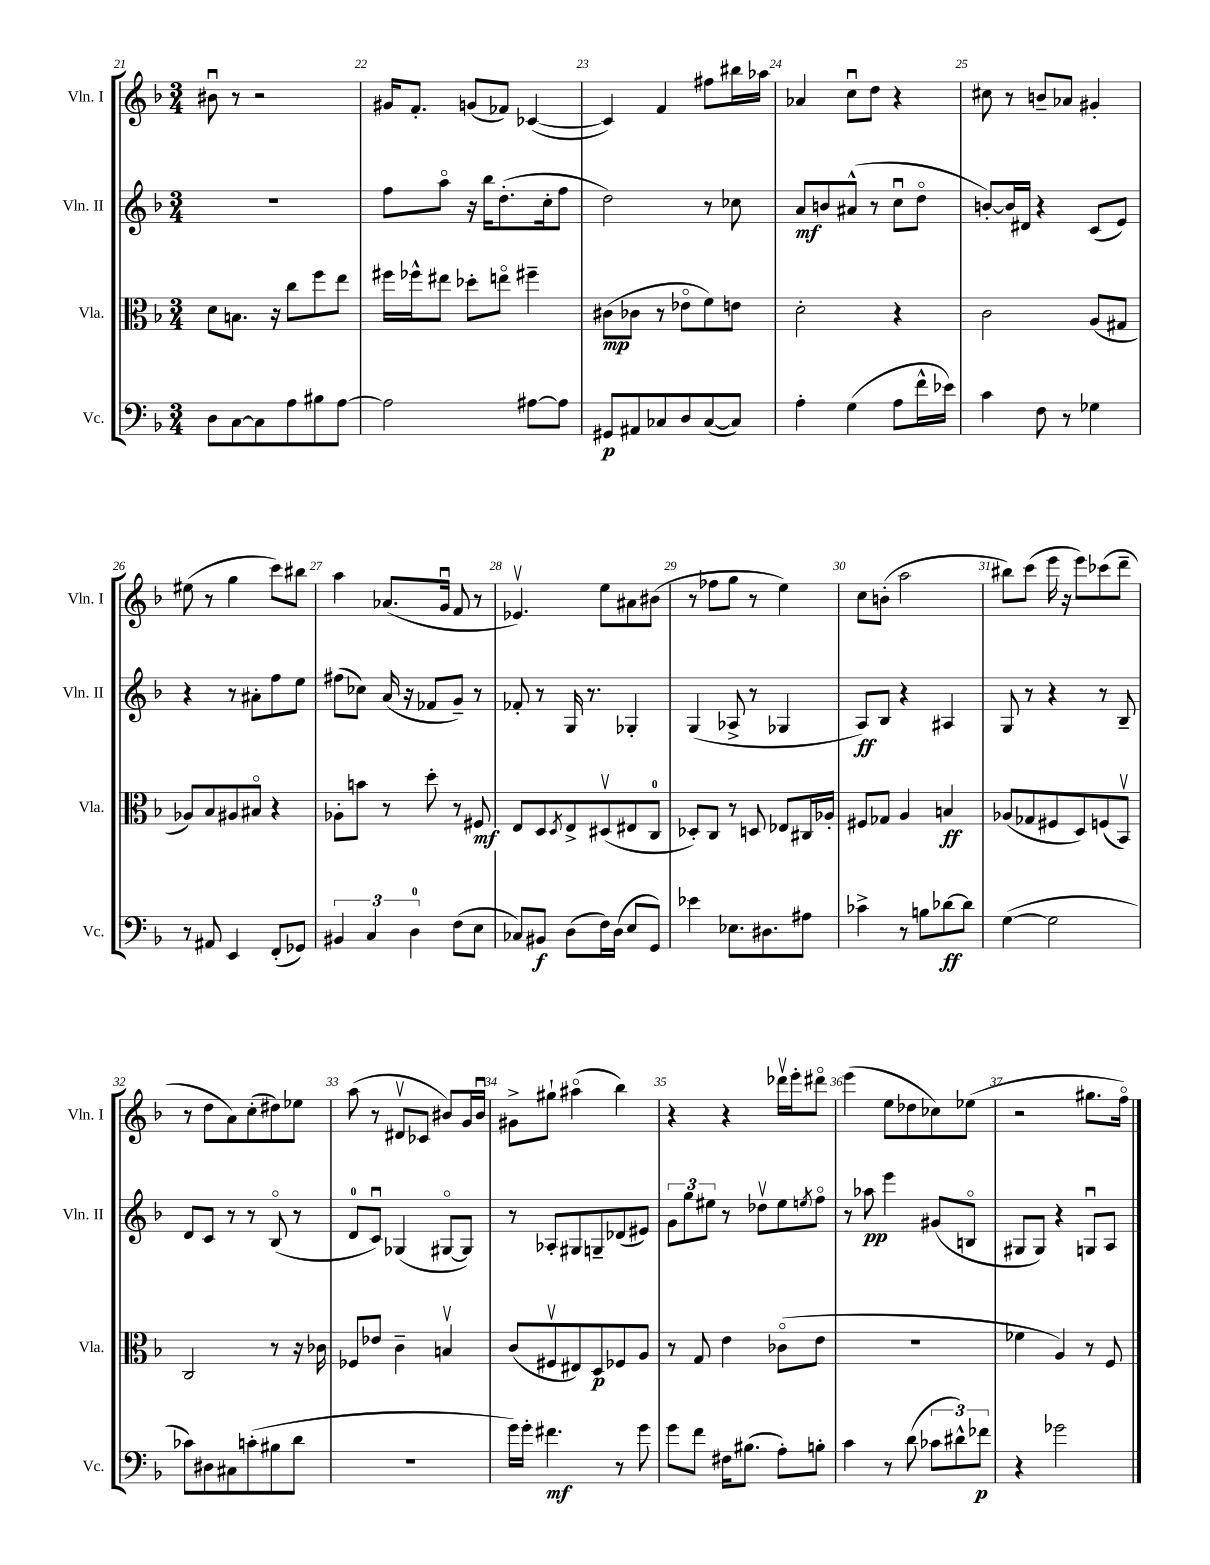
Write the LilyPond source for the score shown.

<<
\new StaffGroup <<
\new Staff = "s0" \with { instrumentName = "Vln. I" shortInstrumentName = "Vln. I" } {
    \clef treble \key f \major \numericTimeSignature \time 3/4
    bis'8\downbow r8 r2 |
    gis'16 f'8.-. g'8( fes'8) ces'4~( |
    ces'4) f'4 fis''8 bis''16 aes''16 |
    aes'4 c''8\downbow d''8 r4 |
    cis''8 r8 b'8-- aes'8 gis'4-. |
    eis''8( r8 g''4 c'''8) bis''8 |
    a''4 aes'8.( g'16\downbow f'8 r8 |
    ees'4.\upbow) e''8 ais'8 bis'8( |
    r8 fes''8 g''8 r8 e''4) |
    c''8 b'8-.( a''2 |
    bis''8) c'''8( e'''16 r16 e'''8) ces'''8( d'''8-- |
    r8 d''8 a'8) c''8-.( dis''8) ees''8 |
    a''8( r8 dis'8\upbow ces'8 bis'8) g'16 bis'16\downbow |
    gis'8-> gis''8-! ais''4\flageolet( bes''4) |
    r4 r4 des'''16\upbow e'''16-. dis'''8\flageolet |
    e'''4( e''8 des''8 ces''8) ees''8( |
    r2 gis''8. f''16\flageolet) \bar "|." |
}
\new Staff = "s1" \with { instrumentName = "Vln. II" shortInstrumentName = "Vln. II" } {
    \clef treble \key f \major \numericTimeSignature \time 3/4
    R2. |
    f''8 a''8\flageolet r16 bes''16 d''8.-.( c''16-. f''8 |
    d''2) r8 ces''8 |
    a'8\mf b'8 ais'8-^( r8 c''8\downbow d''8\flageolet |
    b'8~-.) b'16 dis'16 r4 c'8( e'8) |
    r4 r8 ais'8-. f''8 e''8 |
    fis''8( ces''8) a'16( r16 fes'8 g'8--) r8 |
    fes'8-. r8 g16 r8. ges4-. |
    g4( aes8-> r8 ges4 |
    a8\ff) bes8 r4 ais4 |
    g8 r8 r4 r8 bes8-- |
    d'8 c'8 r8 r8 bes8\flageolet( r8 |
    d'8-0 c'8\downbow) ges4( gis8~\flageolet gis8) |
    r8 aes8-. gis8 g8-- des'8( eis'8) |
    \tuplet 3/2 { g'8 g''8 eis''8 } r8 des''8\upbow eis''8 \acciaccatura { e''8 } f''8\flageolet |
    r8 aes''8\pp e'''4 gis'8( b8\flageolet |
    gis8 gis8) r4 g8\downbow a8 \bar "|." |
}
\new Staff = "s2" \with { instrumentName = "Vla." shortInstrumentName = "Vla." } {
    \clef alto \key f \major \numericTimeSignature \time 3/4
    d'8 b8. r16 c''8 f''8 e''8 |
    fis''16 fes''16-^ eis''8 des''8-. e''8\flageolet fis''4-- |
    cis'8\mp( ces'8 r8 ees'8\flageolet f'8) e'8 |
    d'2-. r4 |
    c'2 a8( gis8 |
    aes8) bes8 ais8 bis8\flageolet r4 |
    aes8-. b'8 r8 d''8-. r8 fis8\mf |
    e8 d8 \acciaccatura { d8 } e8-> dis8\upbow( eis8 c8-0 |
    des8-.) c8 r8 d8 ees8 cis16 aes16-. |
    fis8 ges8 a4 b4\ff |
    aes8( ges8 fis8 d8) f8( bes,8\upbow) |
    c2 r8 r16 ces'16 |
    fes8 ees'8 c'4-- b4\upbow |
    c'8( fis8\upbow eis8) d8\p fes8 a8 |
    r8 g8 e'4 ces'8\flageolet( e'8 |
    R2. |
    fes'4 a4) r8 f8 \bar "|." |
}
\new Staff = "s3" \with { instrumentName = "Vc." shortInstrumentName = "Vc." } {
    \clef bass \key f \major \numericTimeSignature \time 3/4
    d8 c8~ c8 a8 bis8 a8~ |
    a2 ais8~ ais8 |
    gis,8\p ais,8 ces8 d8 ces8~( ces8) |
    a4-. g4( a8 f'16-^ ees'16) |
    c'4 f8 r8 ges4 |
    r8 ais,8 e,4 f,8-.( ges,8) |
    \tuplet 3/2 { bis,4 c4 d4-0 } f8( e8 |
    ces8) bis,8\f d8( f16) d16( e8 g,8) |
    ees'4 ees8. dis8. ais8 |
    ces'4-> r8 b8 des'8~\ff des'8 |
    g4~( g2 |
    ces'8) dis8 cis8 c'8-.( bis8 d'8 |
    R2. |
    g'16) g'16-. fis'4.\mf r8 g'8 |
    g'8 f'8 fis16 bis8.( a8-.) b8-. |
    c'4 r8 d'8( \tuplet 3/2 { ces'8 dis'8-^) fes'8\p } |
    r4 ges'2 \bar "|." |
}
>>
>>
\layout { \context { \Score currentBarNumber = #21 \override BarNumber.break-visibility = ##(#f #t #t) barNumberVisibility = #all-bar-numbers-visible } }
